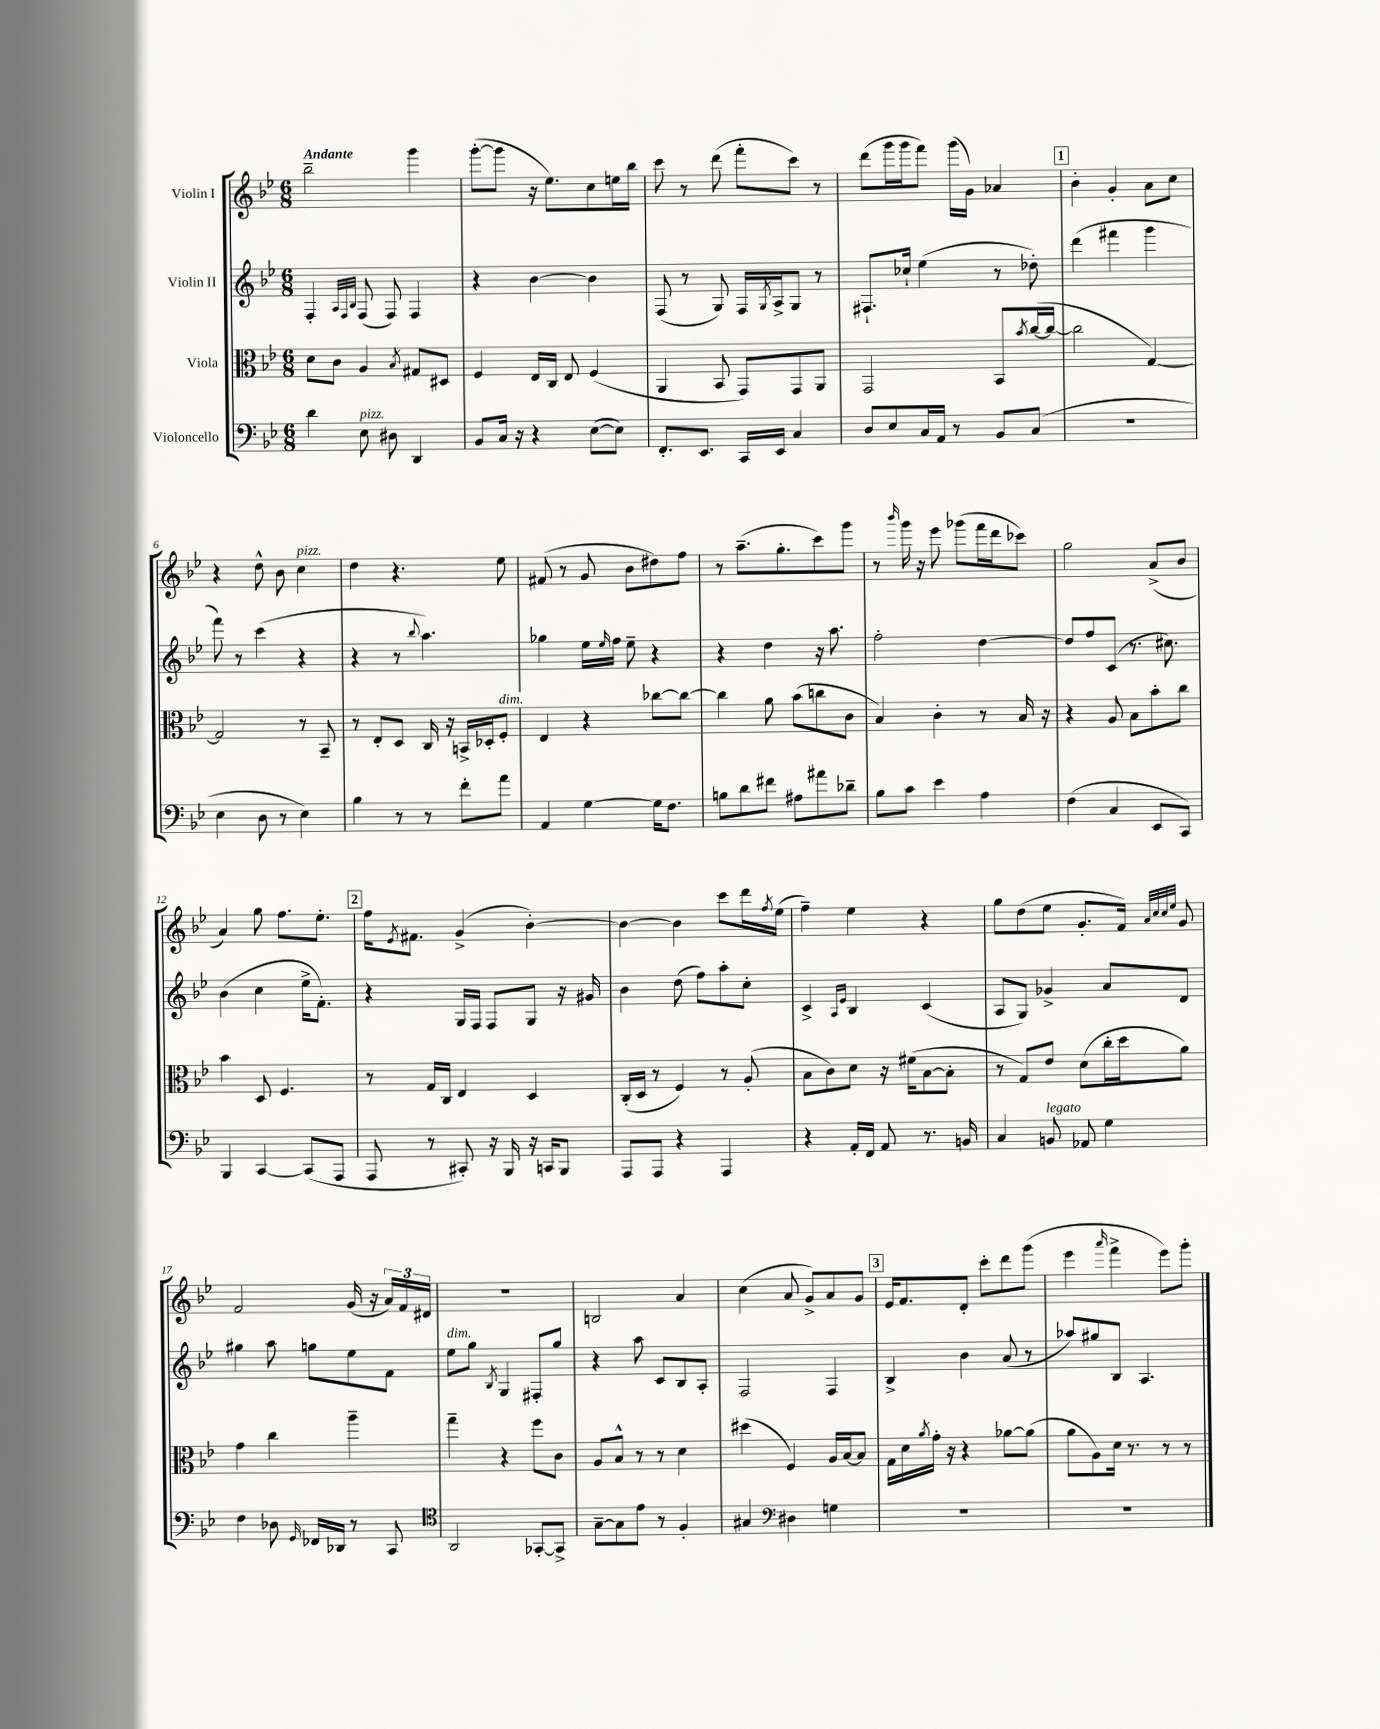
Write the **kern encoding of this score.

**kern	**kern	**kern	**kern
*staff4	*staff3	*staff2	*staff1
*clefF4	*clefC3	*clefG2	*clefG2
*k[b-e-]	*k[b-e-]	*k[b-e-]	*k[b-e-]
*M6/8	*M6/8	*M6/8	*M6/8
4d	8d	4F'	2bb-~
.	8c	.	.
.	.	32qqA	.
.	.	32qqF	.
.	.	32qqB-	.
8E-	4A	(8F	.
8D#	.	8F)	.
.	8qB-	.	.
4DD	8G#	4F	4ggg
.	8D#	.	.
=	=	=	=
8BB-	4F	4r	([8ggg'
16C	.	.	8ggg]
16r	.	.	.
4r	16E-	[4b-	16r
.	16C	.	8.ee-)
.	8E-	.	.
([8E-	(4F	4b-]	8cc
8E-])	.	.	16ee
.	.	.	16bb-
=	=	=	=
8.FF'	4AA	(8F	8ccc
.	.	8r	8r
8.EE-	.	.	.
.	8BB-	8G)	(8ddd
16CC	8GG)	16F	8fff'
.	.	8qG	.
16EE-	.	16A^	.
4C	8GG	8G	8ccc)
.	8AA	8r	8r
=	=	=	=
8D	2GG	8.F#`	(8ddd
8E-	.	.	16ggg
.	.	16cc-`	16ggg
16C	.	(4ee-	8fff)
16AA	.	.	.
8r	.	.	(16ggg
.	.	.	16g)
8BB-	8BB-	8r	4a-
.	8qb-	.	.
(8C	([16cc	8dd-')	.
.	16cc_	.	.
=	=	=	=
2.r	2cc]	(4ddd	4b-'
.	.	4fff#	4g'
.	[4G)	4ggg	8a
.	.	.	8cc
=	=	=	=
4E-	2G]	8fff)	4r
.	.	8r	.
8D	.	(4ccc	8dd^^
8r	.	.	8b-
4E-)	8r	4r	4cc
.	8BB-~	.	.
=	=	=	=
4B-	8r	4r	4dd
.	8E-'	.	.
8r	8D	8r	4.r
.	.	8qqbb-	.
8r	16C	4.aa)	.
.	16r	.	.
8f'	16BB^	.	.
.	16D-'	.	.
8a	8F'	.	8ee-
=	=	=	=
4AA	4E-	4gg-	(8f#
.	.	.	8r
[4G	4r	16ee-	8g
.	.	16qqee-	.
.	.	16ff	.
.	.	8ee-~	8b-
16G]	[8cc-	4r	8dd#)
8.F	.	.	.
.	8cc-_	.	8ff
=	=	=	=
8B	4cc-]	4r	8r
8d	.	.	(8.aa~
8f#	8a	4dd	.
.	.	.	8.gg'
8A#	(8b-	.	.
8a#	8cc	16r	8ccc)
.	.	8.aa	.
8d-~	8c	.	8ggg
=	=	=	=
8B-	4B-)	2ff'	8r
.	.	.	16qqbbb-
8c	.	.	16ggg
.	.	.	16r
4e-	4c'	.	8eee-
.	.	.	(8ggg-
4A	8r	[4dd	16fff
.	.	.	16ddd
.	16B-	.	8ccc-)
.	16r	.	.
=	=	=	=
(4F	4r	8dd]	2gg
.	.	8ff	.
4C	8A	(8c	.
.	8B-	8.r	.
8EE-	8b-'	.	(8a^
.	.	8.cc#)	.
8CC)	8cc	.	8b-
=	=	=	=
4BBB-	4b-	(4b-	4a)
[4CC	8D	4cc	8gg
.	4.F	.	8.ff
(8CC]	.	16ee-^	.
.	.	8.f')	8.ee-'
8AAA	.	.	.
=	=	=	=
8AAA	8r	4r	16ff
.	.	.	8qe-
.	.	.	8.f#
8r	16G	.	.
.	16C	.	.
8CC#')	4E-	16G	(4g^
.	.	16F	.
16r	.	8F	.
16BBB-	.	.	.
16r	4D	8G	[4b-')
16CC	.	.	.
8BBB-	.	16r	.
.	.	16g#	.
=	=	=	=
8AAA	(16C'	4b-	4b-_
.	16D	.	.
8AAA	8r	.	.
4r	4F)	(8dd	4b-]
.	.	8ff)	.
4AAA	8r	8aa'	8ccc
.	(8A'	8cc'	16ddd
.	.	.	8qff
.	.	.	(16ee-
=	=	=	=
4r	8B-	4c^	4ff~)
.	8c)	.	.
.	.	16qqA	.
.	.	16qqe-	.
16AA'	8d	4B-	4ee-
16FF	.	.	.
8AA	16r	.	.
.	(16f#	.	.
8.r	[8B-	(4c	4r
.	8B-']	.	.
16BB	.	.	.
=	=	=	=
4C	8r	8A	8gg
.	8G)	8G)	(8dd
8BB	8e-	4g-^	8ee-
8AA-	(8d	.	8.g'
4G	16cc'	8a	.
.	16dd	.	16f)
.	.	.	32qqa
.	.	.	32qqcc
.	.	.	32qqcc
.	.	.	32qqee-
.	8a)	8d	8g
=	=	=	=
4F	4g	4gg#	2f
8D-	4cc	8aa	.
16qqGG	.	.	.
16FF-	.	8gg	.
16DD-	.	.	.
8r	4aa~	8ee-	(16g
.	.	.	16r
8CC	.	8f	24a)
.	.	.	24f
.	.	.	24d#
=	=	=	=
*clefC4	*	*	*
2AA	4gg~	8ee-	2.r
.	.	8gg	.
.	.	8qB-	.
.	4r	4G	.
[8GG-'	8ff	8F#'	.
8GG-^]	8c	8gg	.
=	=	=	=
[8G~	8A	4r	2B
8G]	8B-^^	.	.
8e-	8r	8aa	.
8r	8r	8c	.
4F'	4d	8B-	4a
.	.	8A'	.
=	=	=	=
4G#	(4dd#	2F	(4cc
*clefF4	*	*	*
4D#	4F)	.	8a
.	.	.	8g^)
4G	16A	4F	8a
.	[16B-	.	.
.	8B-]	.	8g
=	=	=	=
2.r	16G	4B-^	16e-
.	16d	.	8.f
.	8qa	.	.
.	16g'	.	.
.	16r	.	.
.	4r	4b-	8d'
.	.	.	8ccc'
.	[8a-	(8a	8ddd
.	(8a-]	8r	(8ggg
=	=	=	=
2.r	8a	8aa-)	4eee-
.	8A)	8gg#	.
.	.	.	16qqaaa
.	16d	8B-	4fff^
.	8.r	.	.
.	.	4.A	.
.	8r	.	8eee-)
.	8r	.	8ggg'
==	==	==	==
*-	*-	*-	*-
